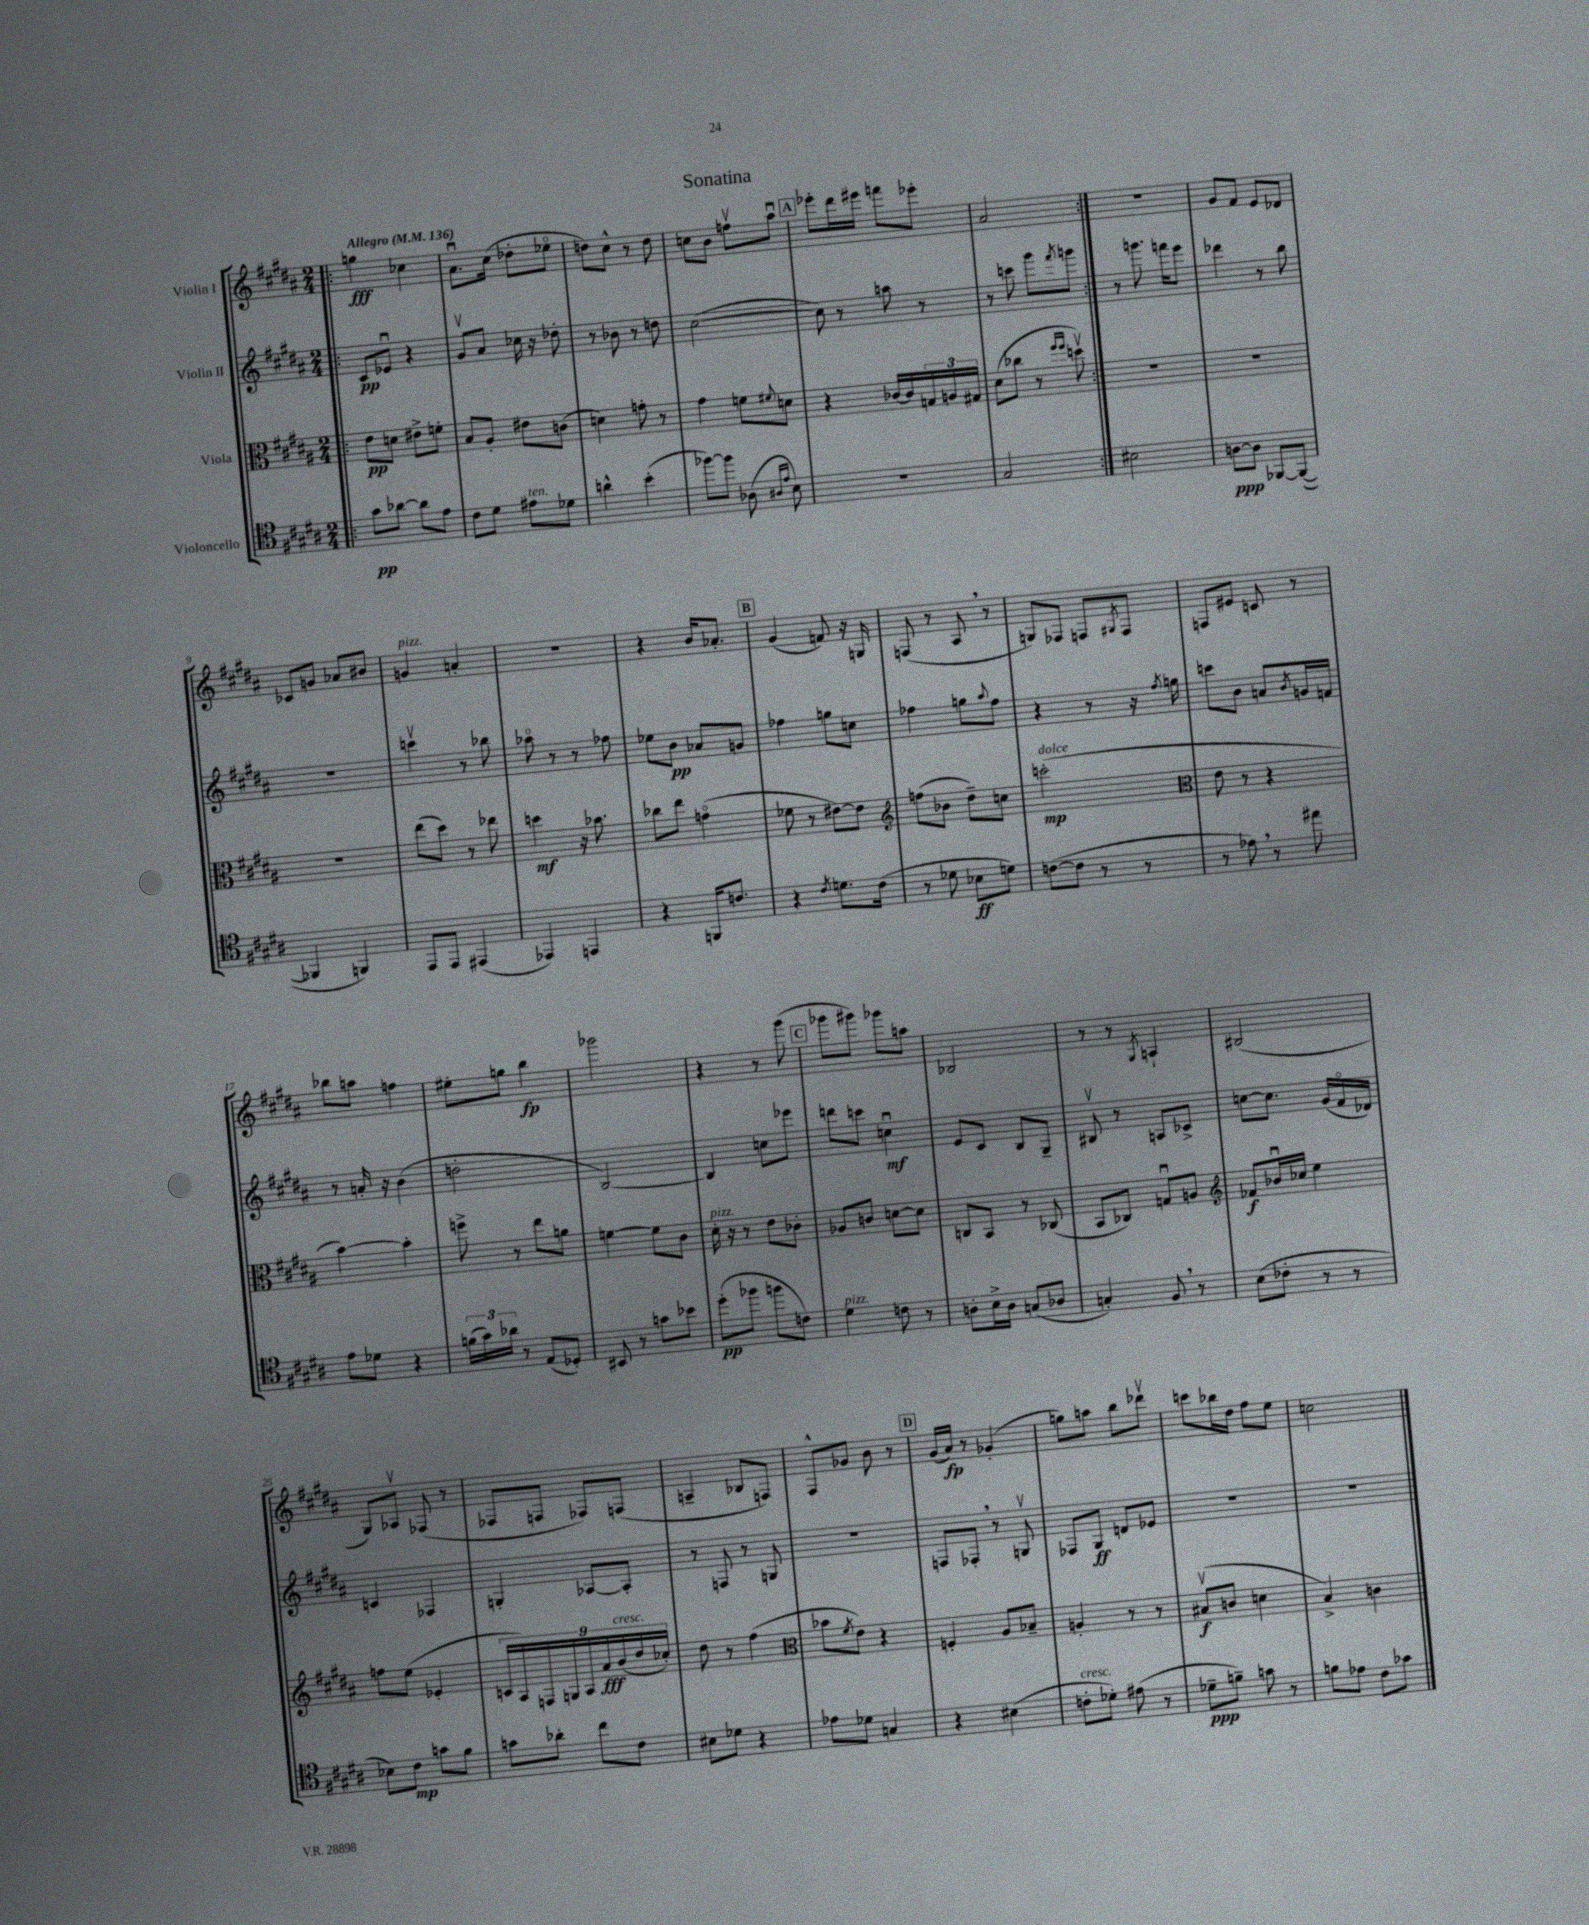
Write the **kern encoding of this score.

**kern	**dynam	**kern	**dynam	**kern	**dynam	**kern	**dynam
*part4	*part4	*part3	*part3	*part2	*part2	*part1	*part1
*staff4	*staff4	*staff3	*staff3	*staff2	*staff2	*staff1	*staff1
*I"Violoncello	*	*I"Viola	*	*I"Violin II	*	*I"Violin I	*
*clefC4	*	*clefC3	*	*clefG2	*	*clefG2	*
*k[f#c#g#d#a#]	*	*k[f#c#g#d#a#]	*	*k[f#c#g#d#a#]	*	*k[f#c#g#d#a#]	*
*M2/4	*	*M2/4	*	*M2/4	*	*M2/4	*
*MM136	*	*MM136	*	*MM136	*	*MM136	*
=1!|:	=1!|:	=1!|:	=1!|:	=1!|:	=1!|:	=1!|:	=1!|:
!	!	!	!	!	!	!LO:TX:a:B:t=Allegro	!
8g#\L	pp	8e\L	pp	8c#/L	pp	4ggn\	fff
[8a-X\J	.	8dn\J	.	8e-Xu/J	.	.	.
8a-\L]	.	8e#X^\L	.	4r	.	4cc-X\	.
8e\J	.	8fn'\J	.	.	.	.	.
=2	=2	=2	=2	=2	=2	=2	=2
8c#\L	.	8B/L	.	8g#v/L	.	8.a#u\L	.
8d#\J	.	8A#'/J	.	8a#/J	.	.	.
.	.	.	.	.	.	(16cc#\Jk	.
!LO:TX:a:i:t=ten.	!	!	!	!	!	!	!
8e#X\L	.	8e#X\L	.	16cc-X\	.	8dd-X'\L	.
.	.	.	.	16r	.	.	.
8d-X\J	.	(8cn\J	.	8dd-X'\	.	8ee-X\J	.
=3	=3	=3	=3	=3	=3	=3	=3
4an^^\	.	4dn\)	.	8r	.	8ddn\L)	.
.	.	.	.	8b-X\	.	8cc#^^\J	.
(4b'\	.	8gn'\	.	8r	.	8r	.
.	.	8r	.	8ddn\	.	8dd\	.
=4	=4	=4	=4	=4	=4	=4	=4
[8ff-X\L)	.	4g#\	.	([2cc#\	.	8ccn\L	.
8ff-\J]	.	.	.	.	.	8b\J	.
(8A-X\	.	8fn\L	.	.	.	8ffnv\L	.
16qqA#X/LL	.	.	.	.	.	.	.
16qqe/JJ	.	8qqf#X/	.	.	.	.	.
8B\)	.	8dn\J	.	.	.	8aa#u\J	.
!!LO:REH:place=s1:t=A
=5	=5	=5	=5	=5	=5	=5	=5
2r	.	4r	.	8cc#\])	.	8eee-X'\L	.
.	.	.	.	8r	.	16ddd#\L	.
.	.	.	.	.	.	16eee#X\JJ	.
.	.	[16c-X/LL	.	8aan\	.	8fffn\L	.
.	.	16c-/]	.	.	.	.	.
.	.	24Gn/	.	8r	.	8eee-X'\J	.
.	.	24An/	.	.	.	.	.
.	.	24G#X/JJ	.	.	.	.	.
=6	=6	=6	=6	=6	=6	=6	=6
2G#/	.	(8d#\L	.	8r	.	2a#/	.
.	.	8cc-X\J	.	8cccn\	.	.	.
.	.	8r	.	8ggg#\L	.	.	.
.	.	16qqff#/LL	.	.	.	.	.
.	.	16qqff#/JJ	.	8qfff#/	.	.	.
.	.	8ddnv\)	.	8gggn\J	.	.	.
=7:|!	=7:|!	=7:|!	=7:|!	=7:|!	=7:|!	=7:|!	=7:|!
2B#X\	.	2r	.	8r	.	2r	.
.	.	.	.	8.gggn\	.	.	.
.	.	.	.	16fffn\KL	.	.	.
.	.	.	.	8eee\J	.	.	.
=8	=8	=8	=8	=8	=8	=8	=8
[8An\L	ppp	2r	.	4ddd-X\	.	8g#/L	.
8A\J]	.	.	.	.	.	8f#/J	.
[8FF-X/L	.	.	.	8r	.	8e/L	.
(8FF-/J_	.	.	.	8bb\	.	8d-X/J	.
!!LO:LB:g=z
=9	=9	=9	=9	=9	=9	=9	=9
4FF-X/]	.	2r	.	2r	.	8c-X/L	.
.	.	.	.	.	.	8gn/J	.
4FFn/)	.	.	.	.	.	8a-X/L	.
.	.	.	.	.	.	8b#X/J	.
=10	=10	=10	=10	=10	=10	=10	=10
!	!	!	!	!	!	!LO:TX:a:i:t=pizz.	!
8EE/L	.	(8ee\L	.	4cccnv\	.	4gn/	.
8EE/J	.	8dd#\J)	.	.	.	.	.
(4EE#X/	.	8r	.	8r	.	4an'/	.
.	.	8ee-X\	.	8bb-X\	.	.	.
=11	=11	=11	=11	=11	=11	=11	=11
4EE-X/)	.	4ddn\	mf	8aa-X\	.	2r	.
.	.	.	.	8r	.	.	.
4EEn/	.	16r	.	8r	.	.	.
.	.	8.b-X\	.	.	.	.	.
.	.	.	.	8ff-X\	.	.	.
=12	=12	=12	=12	=12	=12	=12	=12
4r	.	8cc-X\L	.	8ee-X\L	.	4r	.
.	.	8ee\J	.	8b\J	pp	.	.
16FFn/KL	.	(4gn\	.	8a-X/L	.	16b/KL	.
8.cn/J	.	.	.	.	.	8.a-X'/J	.
.	.	.	.	8gn/J	.	.	.
!!LO:REH:place=s1:t=B
=13	=13	=13	=13	=13	=13	=13	=13
4r	.	8f-X\	.	4ff-X\	.	(4g#/	.
.	.	8r	.	.	.	.	.
8qc#/	.	.	.	.	.	.	.
8.dn\L	.	[8e#X\L)	.	8ggn\L	.	8fn/)	.
.	.	8e#\J]	.	8ccn\J	.	16r	.
(16c#\Jk	.	.	.	.	.	16Gn/	.
=14	=14	=14	=14	=14	=14	=14	=14
*	*	*clefG2	*	*	*	*	*
8r	.	(8ffn\L	.	4ff-X\	.	(8Fn/	.
8d-X\	.	8b-X\J	.	.	.	8r	.
8B-X\L	ff	8dd#~\L)	.	8ggn\L	.	8A#,/	.
.	.	.	.	8qqaa#/	.	.	.
8dn\J)	.	8ccn\J	.	8ff-\J	.	8r	.
=15	=15	=15	=15	=15	=15	=15	=15
!	!	!LO:TX:a:i:t=dolce	!	!	!	!	!
([8cn\L	.	(2cccn'\	mp	4r	.	8Gn/L)	.
8c\J]	.	.	.	.	.	8F-X/J	.
8r	.	.	.	8r	.	8Fn/L	.
.	.	.	.	.	.	8qG#X/	.
8r	.	.	.	16r	.	8F/J	.
.	.	.	.	8qff#/	.	.	.
.	.	.	.	16ggn\	.	.	.
=16	=16	=16	=16	=16	=16	=16	=16
*	*	*clefC3	*	*	*	*	*
8r	.	8e\	.	8cccn\L	.	8Fn/L	.
8e-X,\)	.	8r	.	8b\J	.	8e#X/J	.
8r	.	4r	.	8an/L	.	8cn/	.
.	.	.	.	8qb/	.	.	.
8ee#X\	.	.	.	16gn/L	.	8r	.
.	.	.	.	16fn/JJ	.	.	.
!!LO:LB:g=z
=17	=17	=17	=17	=17	=17	=17	=17
8e\L	.	[4b\)	.	8r	.	8bb-X\L	.
8d-X\J	.	.	.	16an'/	.	8aan\J	.
.	.	.	.	16r	.	.	.
4r	.	4b'\]	.	(4b\	.	4ffn\	.
=18	=18	=18	=18	=18	=18	=18	=18
(24fn\LL	.	8ffn^\	.	2ddn'\	.	8ee#X'\L	.
24g#\)	.	.	.	.	.	.	.
24a-X\JJ	.	.	.	.	.	.	.
8r	.	8r	.	.	.	8ggn\J	.
(8E/L	.	8ee\L	.	.	.	4bb\	fp
8D-X'/J)	.	8an\J	.	.	.	.	.
=19	=19	=19	=19	=19	=19	=19	=19
8BB#X/	.	[4fn\	.	[2B/)	.	2ggg-X\	.
8r	.	.	.	.	.	.	.
8gn\L	.	8f\L]	.	.	.	.	.
8b-X\J	.	8c#\J	.	.	.	.	.
=20	=20	=20	=20	=20	=20	=20	=20
!	!	!LO:TX:a:i:t=pizz.	!	!	!	!	!
(8dd#'\L	pp	16d#'\	.	4B/]	.	4r	.
.	.	16r	.	.	.	.	.
8ff-X\J	.	8r	.	.	.	.	.
8ffn\L	.	8e\L	.	8ccn\L	.	8r	.
8cn\J)	.	8c-X'\J	.	8eee-X\J	.	(8ggg#\	.
!!LO:REH:place=s1:t=C
=21	=21	=21	=21	=21	=21	=21	=21
!LO:TX:a:i:t=pizz.	!	!	!	!	!	!	!
4d#\	.	8A-X/L	.	8dddn\L	.	8ggg-X\L	.
.	.	8cn/J	.	8cccn\J	.	8ggg#X\J)	.
8cn\	.	[8dn\L	.	4ccnu\	mf	8ggg-X\L	.
8r	.	8d\J]	.	.	.	8aan\J	.
=22	=22	=22	=22	=22	=22	=22	=22
8An'\L	.	8Cn/L	.	8e/L	.	2B-X/	.
16B^\L	.	8BB/J	.	8c#/J	.	.	.
16A\JJ	.	.	.	.	.	.	.
(8Gn/L	.	8r	.	8B/L	.	.	.
8A-X/J	.	(8C-X/	.	8G#~/J	.	.	.
=23	=23	=23	=23	=23	=23	=23	=23
4Gn'/)	.	8BB/L	.	8B#Xv/	.	8r	.
.	.	8C-X/J)	.	8r	.	8r	.
.	.	.	.	.	.	8qG#/	.
8F#,/	.	8Gnu/L	.	8An/L	.	4An`/	.
8r	.	8An/J	.	8c-X^/J	.	.	.
=24	=24	=24	=24	=24	=24	=24	=24
*	*	*clefG2	*	*	*	*	*
(8B\L	.	8f-X/L	f	[8ccn\L	.	(2B#X/	.
8c-X'\J	.	16b-Xu/L	.	8.cc\J]	.	.	.
.	.	16cc-X/JJ	.	.	.	.	.
8r	.	4ee\	.	.	.	.	.
.	.	.	.	(16g#/LL	.	.	.
8r	.	.	.	16f#/	.	.	.
.	.	.	.	16d-X/JJ)	.	.	.
!!LO:LB:g=z
=25	=25	=25	=25	=25	=25	=25	=25
8B-X\L)	.	8ffn\L	.	4cn/	.	8G#/L)	.
8c#\J	mp	(8ee\J	.	.	.	8A-Xv/J	.
8gn\L	.	4e-X'/	.	4F-X/	.	(8F-X/	.
8f#\J	.	.	.	.	.	8r	.
=26	=26	=26	=26	=26	=26	=26	=26
8gn\L	.	18cn/LL	.	4Gn'/	.	8F-X/L	.
.	.	18A#/)	.	.	.	.	.
.	.	18Fn/	.	.	.	.	.
8a-X'\J	.	.	.	.	.	8Fn/J	.
.	.	18Gn/	.	.	.	.	.
.	.	18A#/	.	.	.	.	.
8cc#\L	.	.	.	[8A-X/L	.	8F-X/L)	.
.	.	18a#/	fff	.	.	.	.
!	!	!LO:TX:a:i:t=cresc.	!	!	!	!	!
.	.	(18b/	.	.	.	.	.
8c#\J	.	.	.	8A-'/J]	.	(8Fn/J	.
.	.	18dd#/	.	.	.	.	.
.	.	18cc-X'/JJ)	.	.	.	.	.
=27	=27	=27	=27	=27	=27	=27	=27
8B#X\L	.	8dd#\	.	8r	.	4An~/	.
8d-X\J	.	8r	.	8Fn/	.	.	.
4r	.	(4ff#\	.	8r	.	8B-X/L	.
.	.	.	.	8Gn/	.	8Fn/J)	.
=28	=28	=28	=28	=28	=28	=28	=28
*	*	*clefC3	*	*	*	*	*
8e-X\L	.	8b-X\L	.	2r	.	8F#^^/L	.
.	.	8qf#/	.	.	.	.	.
8d-X\J	.	8e\J)	.	.	.	8g-X/J	.
4Gn/	.	4r	.	.	.	8b\	.
.	.	.	.	.	.	8r	.
!!LO:REH:place=s1:t=D
=29	=29	=29	=29	=29	=29	=29	=29
4r	.	4Fn'/	.	8Fn/L	.	(16g#/LL	.
.	.	.	.	.	.	16a#/JJ)	fp
.	.	.	.	8F-X',/J	.	8r	.
(4B#X\	.	8A#/L	.	8r	.	(4g-X'/	.
.	.	8B-X~/J	.	8Gnv/	.	.	.
=30	=30	=30	=30	=30	=30	=30	=30
!LO:TX:a:i:t=cresc.	!	!	!	!	!	!	!
8cn'\L	.	4An'/	.	8F-X/L	.	8ggn\L)	.
8d-X'\J)	.	.	.	8G#/J	ff	8aan\J	.
(8e#X\	.	8r	.	8dn/L	.	8bb\L	.
8r	.	8r	.	8e-X/J	.	8ddd-Xv\J	.
=31	=31	=31	=31	=31	=31	=31	=31
8d-X~\L	ppp	(8B#Xv/L	f	2r	.	8cccn\L	.
8fn~\J)	.	8cn/J	.	.	.	16bb-X\L	.
.	.	.	.	.	.	16dd#\JJ	.
8gn\	.	4dn\	.	.	.	8ff#\L	.
8r	.	.	.	.	.	8ee\J	.
=32	=32	=32	=32	=32	=32	=32	=32
8fn\L	.	4B^/)	.	2r	.	2ccn\	.
8e-X\J	.	.	.	.	.	.	.
8c#\L	.	4cn\	.	.	.	.	.
8g-X\J	.	.	.	.	.	.	.
==	==	==	==	==	==	==	==
*-	*-	*-	*-	*-	*-	*-	*-
